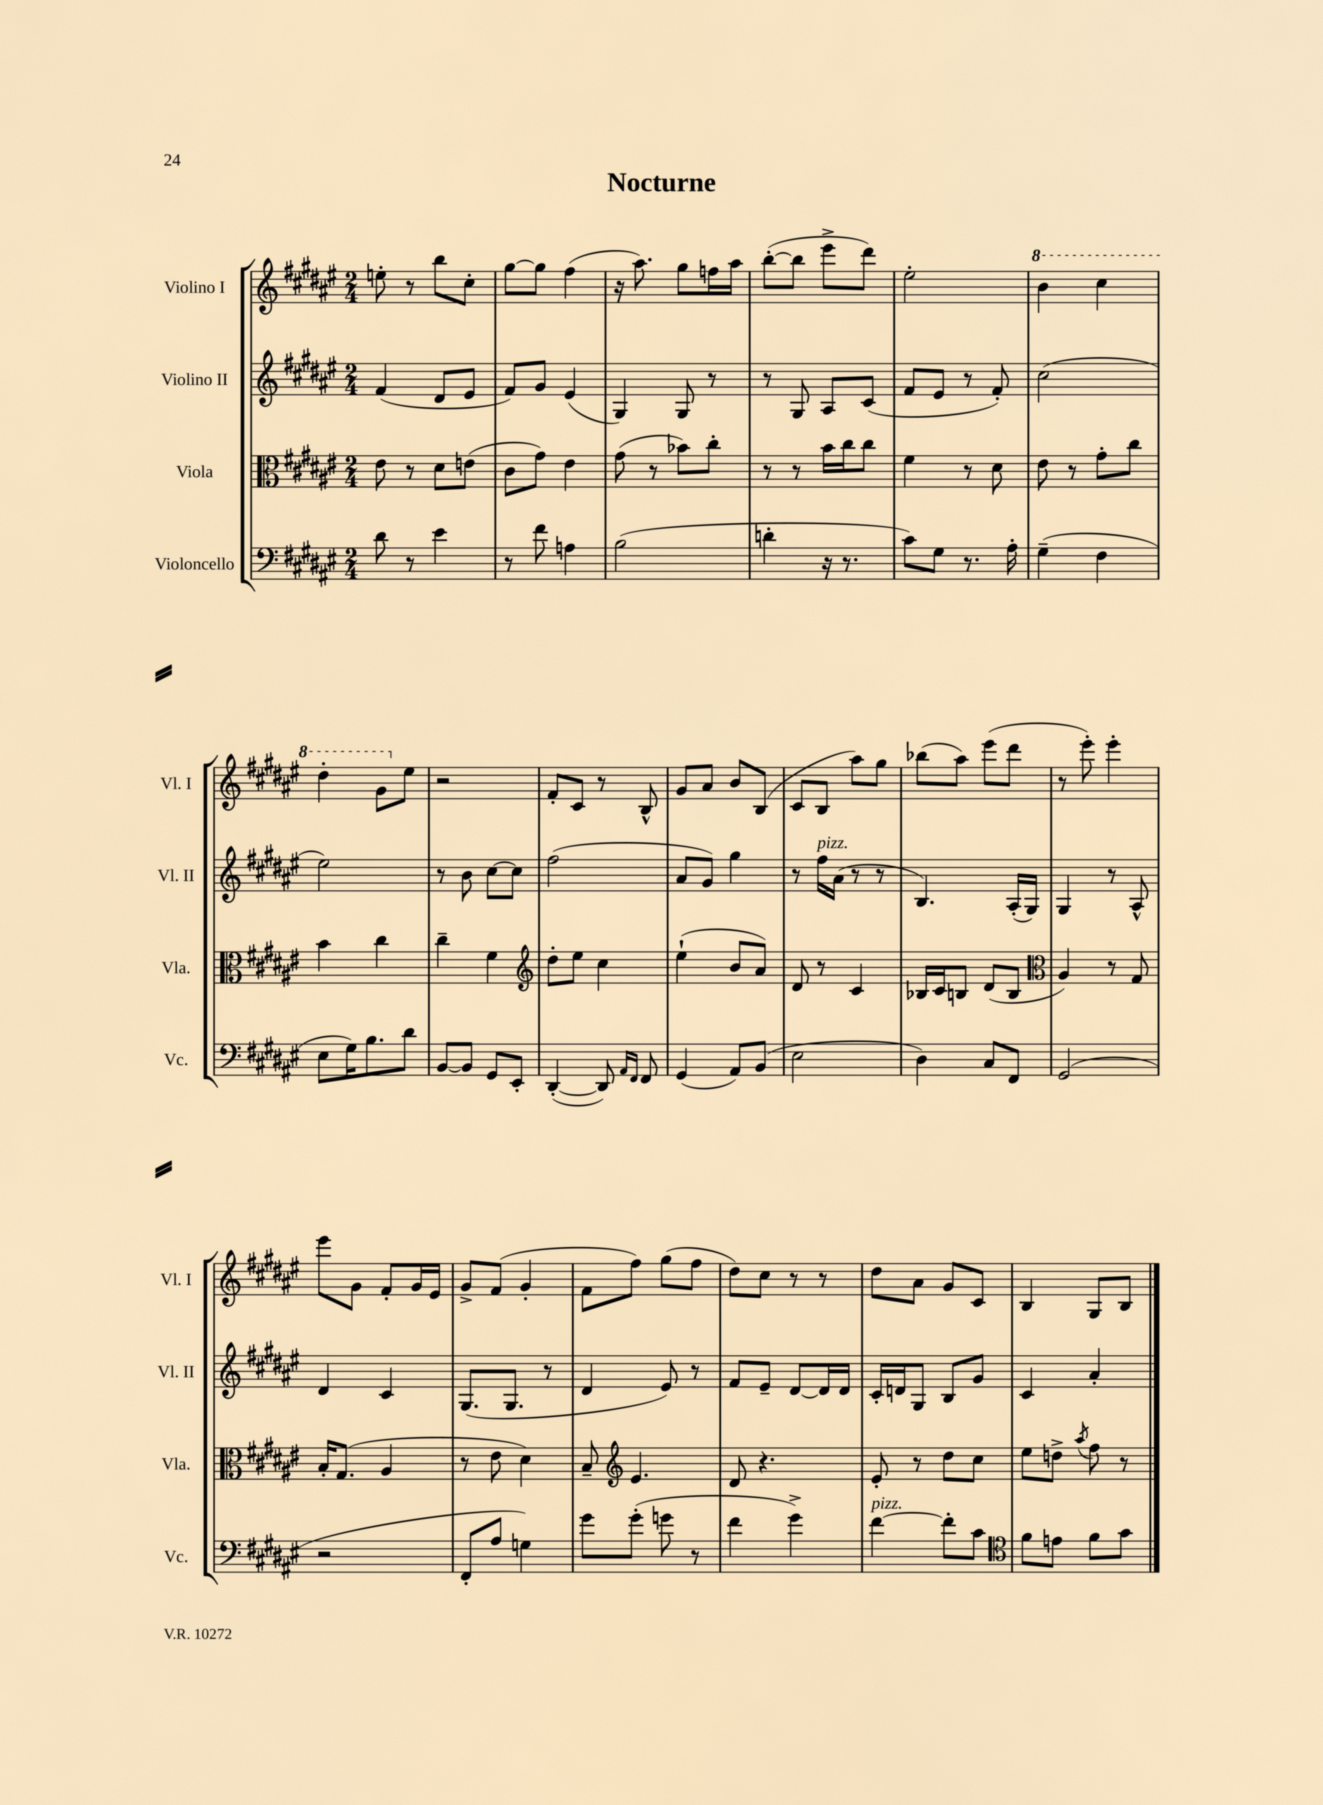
\header { title = "Nocturne" }
<<
\new StaffGroup <<
\new Staff = "s0" \with { instrumentName = "Violino I" shortInstrumentName = "Vl. I" } {
    \clef treble \key fis \major \numericTimeSignature \time 2/4
    e''8-. r8 b''8 cis''8-. |
    gis''8~ gis''8 fis''4( |
    r16 ais''8.) gis''8 f''16 ais''16 |
    b''8~-.( b''8 eis'''8-> dis'''8) |
    eis''2-. |
    \ottava #1 b''4 cis'''4 |
    dis'''4-. gis''8 \ottava #0 eis''8 |
    r2 |
    fis'8-. cis'8 r8 b8-^ |
    gis'8 ais'8 b'8 b8( |
    cis'8 b8 ais''8) gis''8 |
    bes''8( ais''8) eis'''8( dis'''8 |
    r8 eis'''8-.) eis'''4-. |
    eis'''8 gis'8 fis'8-. gis'16 eis'16 |
    gis'8-> fis'8( gis'4-. |
    fis'8 fis''8) gis''8( fis''8 |
    dis''8) cis''8 r8 r8 |
    dis''8 ais'8 gis'8 cis'8 |
    b4 gis8 b8 \bar "|." |
}
\new Staff = "s1" \with { instrumentName = "Violino II" shortInstrumentName = "Vl. II" } {
    \clef treble \key fis \major \numericTimeSignature \time 2/4
    fis'4( dis'8 eis'8 |
    fis'8) gis'8 eis'4( |
    gis4) gis8 r8 |
    r8 gis8 ais8 cis'8( |
    fis'8 eis'8 r8 fis'8-.) |
    cis''2( |
    eis''2) |
    r8 b'8 cis''8~ cis''8 |
    fis''2( |
    ais'8 gis'8) gis''4 |
    r8 fis''16^\markup { \italic "pizz." } ais'16( r8 r8 |
    b4.) ais16-.( gis16) |
    gis4 r8 ais8-^ |
    dis'4 cis'4 |
    gis8.( gis8. r8 |
    dis'4 eis'8) r8 |
    fis'8 eis'8-- dis'8~ dis'16 dis'16 |
    cis'16-. d'16 gis8 b8 gis'8 |
    cis'4 ais'4-. \bar "|." |
}
\new Staff = "s2" \with { instrumentName = "Viola" shortInstrumentName = "Vla." } {
    \clef alto \key fis \major \numericTimeSignature \time 2/4
    eis'8 r8 dis'8 e'8( |
    cis'8 gis'8) eis'4 |
    gis'8( r8 bes'8) cis''8-. |
    r8 r8 b'16 cis''16 cis''8 |
    fis'4 r8 dis'8 |
    eis'8 r8 gis'8-. cis''8 |
    b'4 cis''4 |
    cis''4-- fis'4 |
    \clef treble dis''8-. eis''8 cis''4 |
    eis''4-!( b'8 ais'8) |
    dis'8 r8 cis'4 |
    bes16 cis'16 b8 dis'8( b8 |
    \clef alto ais4) r8 gis8 |
    b16-. gis8.( ais4 |
    r8 eis'8 dis'4) |
    b8-- \clef treble eis'4. |
    dis'8 r4. |
    eis'8-. r8 dis''8 cis''8 |
    eis''8 d''8-> \acciaccatura { ais''8 } fis''8 r8 \bar "|." |
}
\new Staff = "s3" \with { instrumentName = "Violoncello" shortInstrumentName = "Vc." } {
    \clef bass \key fis \major \numericTimeSignature \time 2/4
    dis'8 r8 eis'4 |
    r8 fis'8 a4 |
    b2( |
    d'4-. r16 r8. |
    cis'8) gis8 r8. ais16-. |
    gis4--( fis4 |
    eis8 gis16) b8. dis'8 |
    b,8~ b,8 gis,8 eis,8-. |
    dis,4~-.( dis,8) \grace { ais,16 fis,16 } fis,8 |
    gis,4( ais,8) b,8( |
    eis2 |
    dis4) cis8 fis,8 |
    gis,2( |
    r2 |
    fis,8-. ais8 g4) |
    gis'8 gis'8-.( g'8 r8 |
    fis'4 gis'4->) |
    fis'4~^\markup { \italic "pizz." } fis'8-. cis'8 |
    \clef tenor fis'8 e'8 fis'8 gis'8 \bar "|." |
}
>>
>>
\layout { \context { \Score \remove "Bar_number_engraver" } }
